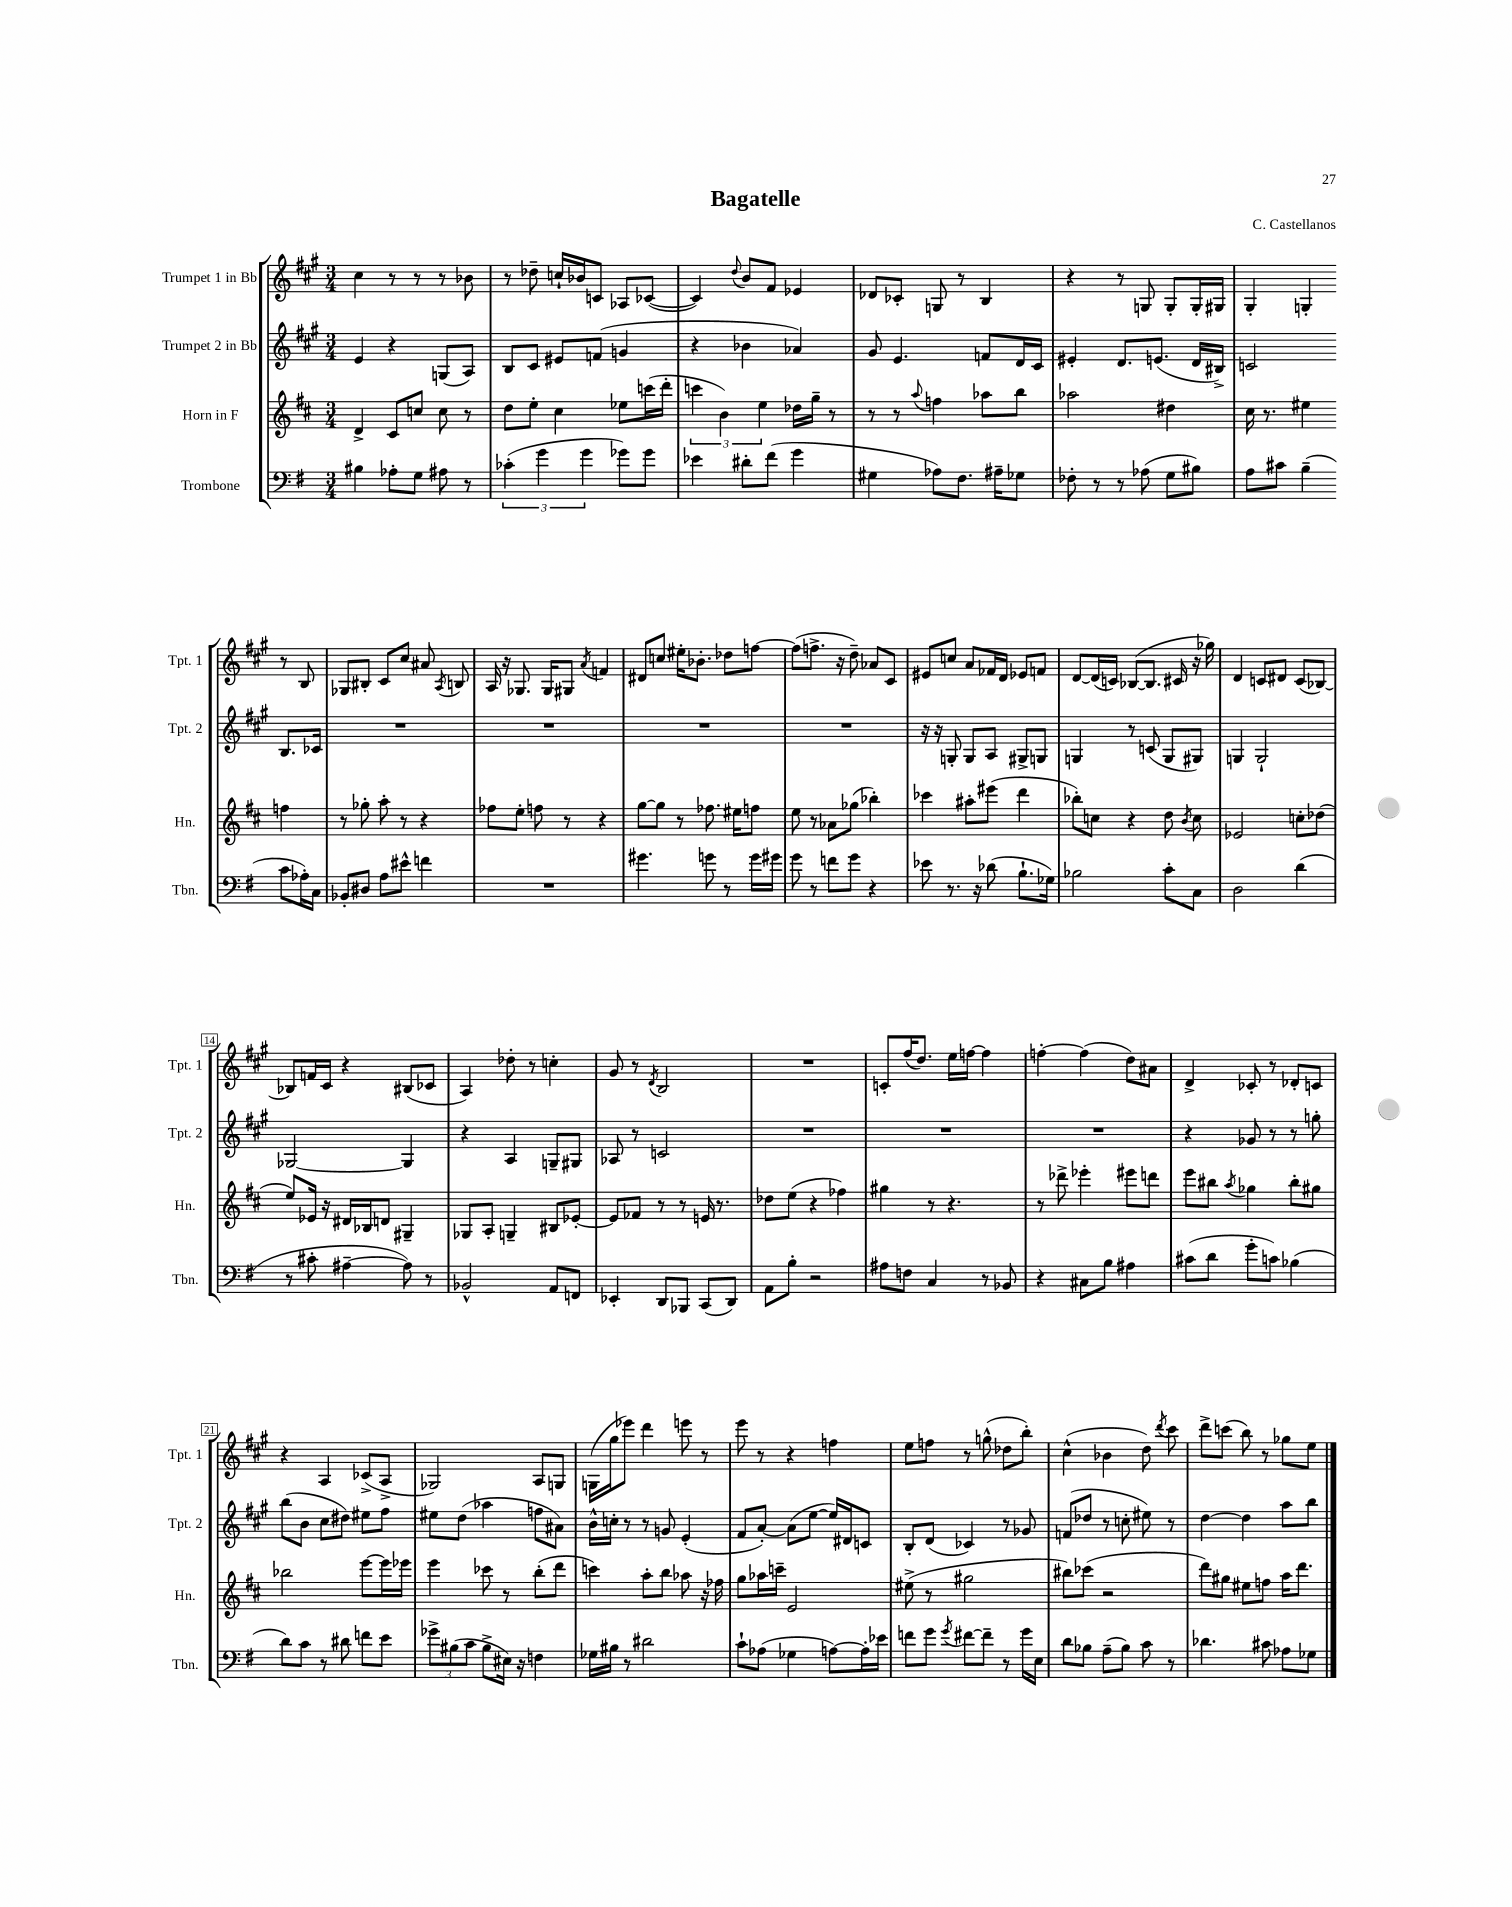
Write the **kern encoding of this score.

**kern	**kern	**kern	**kern
*part4	*part3	*part2	*part1
*staff4	*staff3	*staff2	*staff1
*I"Trombone	*I"Horn in F	*I"Trumpet 2 in Bb	*I"Trumpet 1 in Bb
*I'Tbn.	*I'Hn.	*I'Tpt. 2	*I'Tpt. 1
*clefF4	*clefG2	*clefG2	*clefG2
*k[f#]	*k[f#c#]	*k[f#c#g#]	*k[f#c#g#]
*M3/4	*M3/4	*M3/4	*M3/4
=1	=1	=1	=1
4B#X\	4d^/	4e/	4cc#\
8A-X'\L	8c#/L	4r	8r
8G\J	8ccn/J	.	8r
8A#X\	8cc\	(8Gn/L	8r
8r	8r	8A/J)	8b-X\
=2	=2	=2	=2
(6c-X'\	8dd\L	8B/L	8r
.	8ee'\J	8c#/J	8dd-X~\
6g\	.	.	.
.	4cc#\	8e#X/L	16ccn`/LL
.	.	.	16b-X/J
6g\	.	.	.
.	.	(8fn/J	8cn/J
8g-X\L)	8ee-X\L	4gn/	8A-X/L
8g-\J	(16cccn\L	.	([8c-X/J
.	16ddd'\JJ	.	.
=3	=3	=3	=3
4e-X\	6cccn\	4r	4c-/])
.	6b\)	.	.
.	.	.	8qqdd/
8d#X'\L	.	4b-X\	8b/L
.	6ee\	.	.
(8f#\J	.	.	8f#/J
4g\	16dd-X\LL	4a-X/)	4e-X/
.	16gg~\JJ	.	.
.	8r	.	.
=4	=4	=4	=4
4G#X\	8r	8g#/	8d-X/L
.	8r	4.e/	8c-X'/J
.	8qqaa/	.	.
8A-X\L)	4ffn\	.	8Gn/
8.F#\J	.	.	8r
.	8aa-X\L	8fn/L	4B/
16A#X~\KL	.	.	.
8G-X\J	8bb\J	16d/L	.
.	.	16c#/JJ	.
=5	=5	=5	=5
8F-X'\	2aa-X\	4e#X'/	4r
8r	.	.	.
8r	.	8.d/L	8r
(8A-X\	.	.	8Gn/
.	.	(8.en/J	.
8G\L	4dd#X\	.	8G'/L
8B#X\J)	.	16d/LL	16G'/L
.	.	16B#X^/JJ)	16G#X/JJ
=6	=6	=6	=6
8A\L	16cc#\	2cn/	4G#'/
.	8.r	.	.
8c#X\J	.	.	.
(4B~\	4ee#X\	.	4Gn'/
8c#\L	4ffn\	8.B/L	8r
16A-X'\L)	.	.	8B/
16C\JJ	.	16c-X/Jk	.
!!LO:LB:g=z
=7	=7	=7	=7
8BB-X'/L	8r	2.r	8G-X/L
8D#X/J	8gg-X'\	.	8B#X'/J
8A\L	8aa'\	.	8c#/L
8e#X^^\J	8r	.	8cc#/J
4fn\	4r	.	8a#X/
.	.	.	8qA/
.	.	.	8Bn/
=8	=8	=8	=8
2.r	8ff-X\L	2.r	16A/
.	.	.	16r
.	8ee'\J	.	8.G-X/
.	8ffn\	.	.
.	.	.	16G-/KL
.	8r	.	8G#X/J
.	.	.	8qa/
.	4r	.	4fn/
=9	=9	=9	=9
4.g#X\	[8gg\L	2.r	8d#X/L
.	8gg\J]	.	8ccn/J
.	8r	.	16ee#X'\KL
.	.	.	8.b-X'\J
8gn\	8.ff-X\	.	.
8r	.	.	8dd-X\L
.	16ee#X\KL	.	.
16g\LL	8ffn\J	.	[8ffn\J
16g#X\JJ	.	.	.
=10	=10	=10	=10
8g\	8ee\	2.r	(8ff\L]
8r	8r	.	8.ffn^\J
8fn\L	8a-X\L	.	.
.	.	.	16r
8g\J	(8gg-X\J	.	8dd~\)
4r	4bb-X'\)	.	8a-X/L
.	.	.	8c#/J
=11	=11	=11	=11
8e-X\	4ccc-X\	16r	8e#X/L
.	.	16r	.
8.r	.	8Gn'/	8ccn/J
.	8aa#X'\L	8G/L	8a/L
16r	.	.	.
(8d-X\	(8eee#X\J	8A/J	16f-X/L
.	.	.	16d/JJ
8.B`\L	4ddd\	8G#X^/L	8e-X/L
.	.	8Gn/J	8fn/J
16G-X\Jk)	.	.	.
=12	=12	=12	=12
2B-X\	8bb-X'\L)	4Gn/	[8d/L
.	8ccn\J	.	(16d/L]
.	.	.	16cn/JJ)
.	4r	8r	([8B-X/L
.	.	(8cn/	8.B-/J]
8c'\L	8dd\	8G/L	.
.	.	.	16c#X/
.	8qb/	.	.
8C\J	8cc\	8G#X/J)	16r
.	.	.	16gg-X\)
=13	=13	=13	=13
2D\	2e-X/	4Gn/	4d/
.	.	2G`/	8cn/L
.	.	.	8d#X/J
(4d\	8ccn'\L	.	(8c/L
.	(8dd-X\J	.	[8B-X/J)
!!LO:LB:g=z
=14	=14	=14	=14
8r	8ee/L)	[2G-X/	8B-X/L]
8c#X'\	16e-X/Jk	.	16fn/L
.	16r	.	16c#/JJ
[4A#X~\	16d#X/LL	.	4r
.	16B-X/J	.	.
.	8dn/J	.	.
8A#\])	4G#X~/	4G-/]	(8B#X/L
8r	.	.	8c-X/J
=15	=15	=15	=15
2BB-X^^/	8G-X/L	4r	4A/)
.	8A'/J	.	.
.	4Gn~/	4A/	8dd-X'\
.	.	.	8r
8AA/L	8B#X/L	8Gn~/L	4ccn'\
8FFn/J	[8e-X'/J	8G#X/J	.
=16	=16	=16	=16
4EE-X'/	8e-/L]	8A-X/	8g#/
.	8f-X/J	8r	8r
.	.	.	8qd/
8DD/L	8r	2cn/	2B/
8BBB-X/J	8r	.	.
(8CC/L	16en/	.	.
.	8.r	.	.
8DD/J)	.	.	.
=17	=17	=17	=17
8AA\L	8dd-X\L	2.r	2.r
8B'\J	(8ee\J	.	.
2r	4r	.	.
.	4ff-X\)	.	.
=18	=18	=18	=18
8A#X\L	4gg#X\	2.r	8cn'/L
8Fn\J	.	.	(16ff#/K
.	.	.	8.dd/J)
4C/	8r	.	.
.	4.r	.	16ee\LL
.	.	.	[16ffn\JJ
8r	.	.	4ff\]
8BB-X/	.	.	.
=19	=19	=19	=19
4r	8r	2.r	[4ffn'\
.	8ddd-X^\	.	.
8C#X\L	4eee-X'\	.	(4ff\]
8B\J	.	.	.
4A#X\	8eee#X\L	.	8dd\L)
.	8dddn\J	.	8a#X\J
=20	=20	=20	=20
(8c#X\L	8eee\L	4r	4d^/
8d\J	8bb#X\J	.	.
.	8qaa/	.	.
8g'\L	4gg-X\	8g-X/	8c-X'/
8cn\J)	.	8r	8r
(4B-X\	8bb#'\L	8r	8d-X'/L
.	8gg#X\J	8ggn'\	8cn/J
!!LO:LB:g=z
=21	=21	=21	=21
8d\L)	2bb-X\	(8bb\L	4r
8c\J	.	8b\J	.
8r	.	8cc#\L	4A/
8d#X\	.	8dd#X\J)	.
8fn\L	[8eee\L	8ee#X\L	(8c-X^/L
8e\J	16eee\L]	8ff#\J	8A^/J
.	16eee-X\JJ	.	.
=22	=22	=22	=22
12g-X^\L	4eee\	8ee#X\L	2G-X/)
(12B#X\	.	.	.
.	.	(8dd\J	.
12c\J	.	.	.
8B#^\L	8ccc-X\	4aa-X\	.
16E#X\Jk)	8r	.	.
16r	.	.	.
4Fn\	(8bb'\L	8ffn\L	8A/L
.	8ddd\J	8a#X\J)	8Gn/J
=23	=23	=23	=23
16G-X\LL	4cccn\)	16b^^\LL	(16Gn\LL
16B#X\JJ	.	16ccn'\JJ	16gg#\J
8r	.	8r	8eee-X\J)
2d#X\	8aa'\L	8r	4ddd\
.	8bb\J	8gn/	.
.	8aa-X\	(4e'/	8eeen\
.	16r	.	8r
.	16ff-X\	.	.
=24	=24	=24	=24
8c`\L	8gg\L	8f#/L	8eee\
(8A-X\J	16aa-X\L	[8a'/J)	8r
.	16cccn~\JJ	.	.
4G-X\	2e/	(8a\L]	4r
.	.	[8ee\J	.
[8An\L)	.	16ee/LL])	4ffn\
.	.	16d#X/J	.
16A'\L]	.	8cn/J	.
16e-X\JJ	.	.	.
=25	=25	=25	=25
8fn\L	(8ee#X^\	8B'/L	8ee\L
8g\J	8r	(8d/J	8ffn\J
8qg/	.	.	.
[8f#X\L	2gg#X\	4c-X/)	8r
8f#~\J]	.	.	(8ggn^^\
8r	.	8r	8dd-X\L
16g\LL	.	8g-X/	8bb'\J)
16E\JJ	.	.	.
=26	=26	=26	=26
8d\L	8bb#X\L)	(8fn/L	(4cc#^^\
8B-X\J	(8ccc-X\J	8dd-X/J	.
(8A~\L	2r	8r	4b-X\
8B-\J)	.	8ccn'\	.
8c\	.	8ee#X\)	8dd\)
.	.	.	8qddd/
8r	.	8r	8ccc#\
=27	=27	=27	=27
4.d-X\	8ddd\L)	[4dd\	8ddd^\L
.	8gg#X\J	.	(8cccn\J
.	8ee#X\L	4dd\]	8bb\)
8c#X\	8ffn\J	.	8r
8A-X\L	16aa\KL	8aa\L	8gg-X\L
.	8.ddd\J	.	.
8G-X\J	.	8bb\J	8ee\J
==	==	==	==
*-	*-	*-	*-
